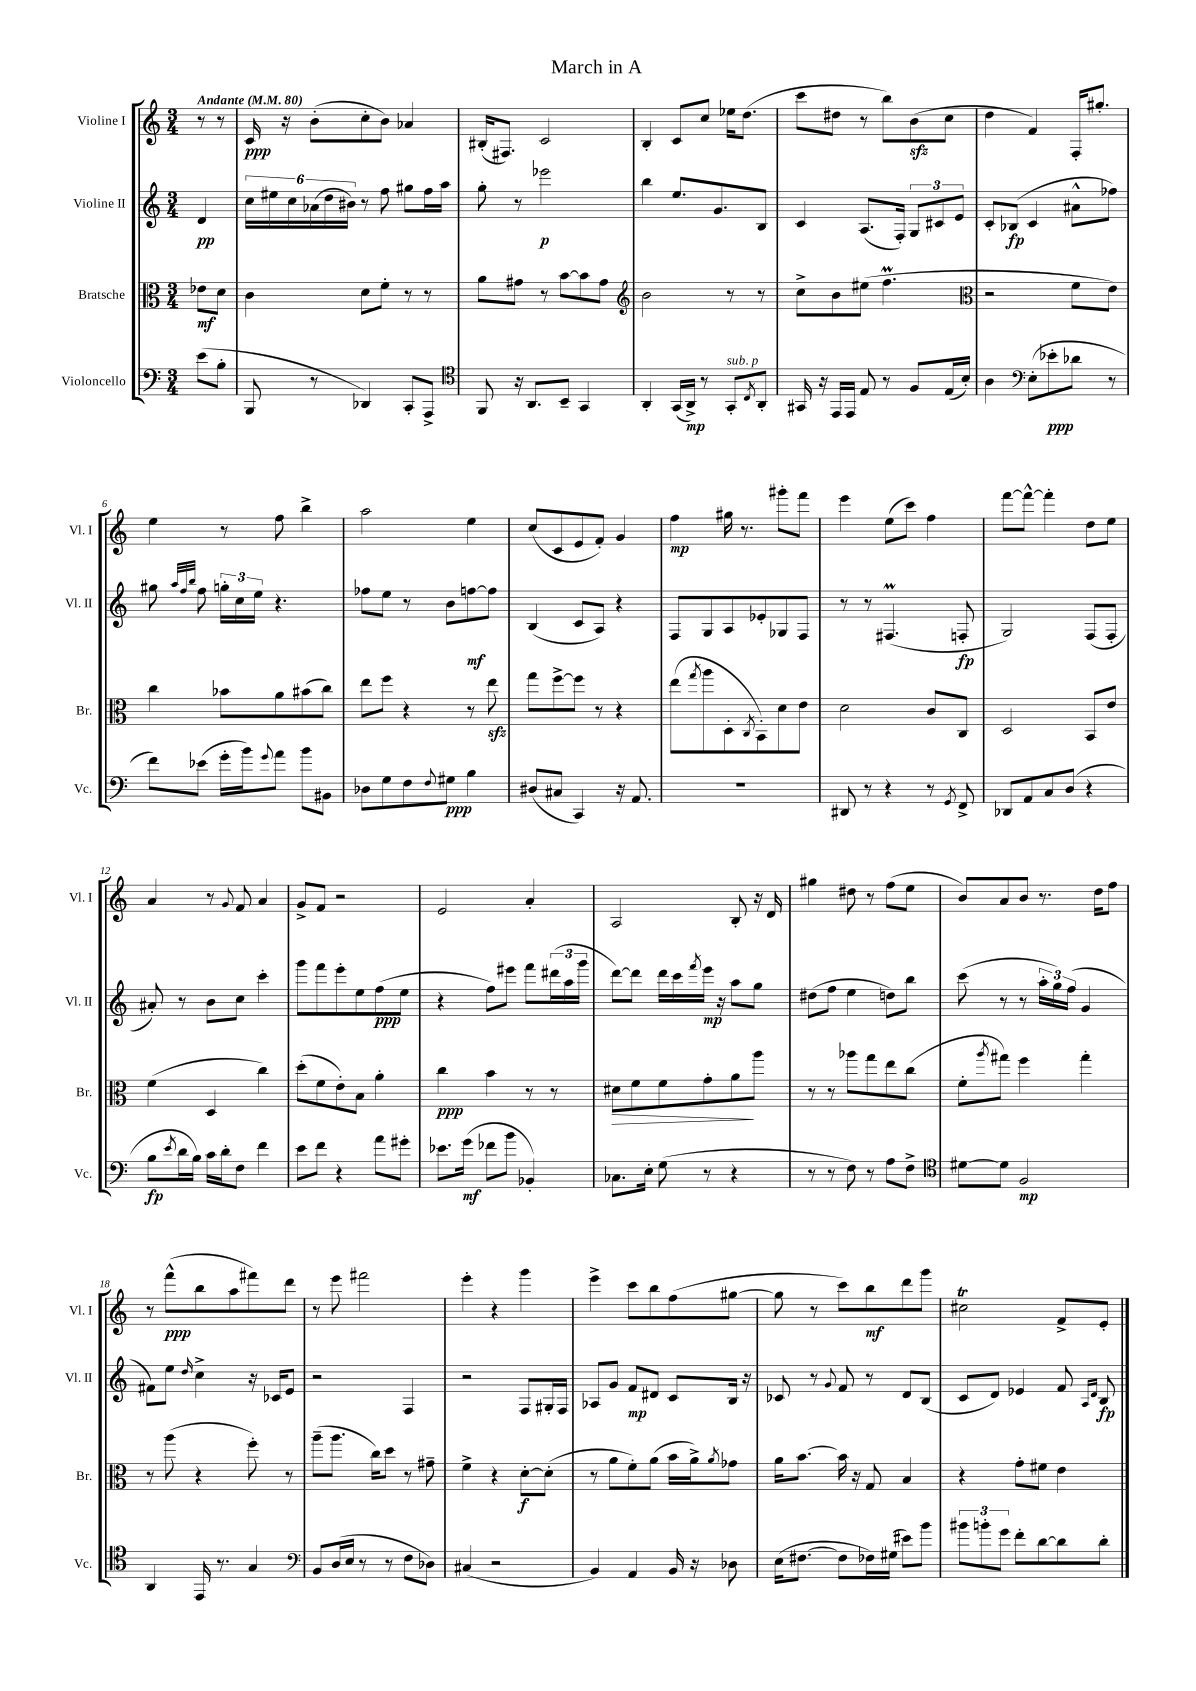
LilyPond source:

\header { title = "March in A" }
<<
\new StaffGroup <<
\new Staff = "s0" \with { instrumentName = "Violine I" shortInstrumentName = "Vl. I" } {
    \clef treble \key c \major \numericTimeSignature \time 3/4 \partial 4 \tempo "Andante" 4 = 80
    r8 r8 |
    c'16\ppp r16 b'8-.( c''8-. b'8) aes'4 |
    bis16-.( fis8.) c'2 |
    b4-. c'8 c''8 ees''16 d''8.( |
    c'''8 dis''8 r8 b''8) b'8\sfz( c''8 |
    d''4 f'4) f16-. gis''8.-. |
    e''4 r8 f''8 b''4-> |
    a''2 e''4 |
    c''8( c'8 e'8 f'8-.) g'4 |
    f''4\mp gis''16 r8. gis'''8-. f'''8 |
    e'''4 e''8( c'''8) f''4 |
    f'''8~ f'''8~-^ f'''4-. d''8 e''8 |
    a'4 r8 \appoggiatura { g'8 } f'8 a'4 |
    g'8-> f'8 r2 |
    e'2 a'4-. |
    a2 b8-. r16 d'16 |
    gis''4 dis''8 r8 f''8( e''8 |
    b'8) a'8 b'8 r8. d''16 f''8 |
    r8 f'''8-^\ppp( b''8 a''8 fis'''8) d'''8 |
    r8 e'''8 fis'''2 |
    e'''4-. r4 g'''4 |
    e'''4-> c'''8 b''8 f''8( gis''8~ |
    gis''8 r8 c'''8) b''8\mf d'''8 g'''8 |
    cis''2\trill f'8-> e'8-. \bar "|." |
}
\new Staff = "s1" \with { instrumentName = "Violine II" shortInstrumentName = "Vl. II" } {
    \clef treble \key c \major \numericTimeSignature \time 3/4 \partial 4
    d'4\pp |
    \tuplet 6/4 { c''16 eis''16 c''16 aes'16( d''16 bis'16) } r8 f''8 gis''8 f''16 a''16 |
    g''8-. r8 ees'''2\p |
    b''4 e''8. g'8. b8 |
    c'4 a8.( f16-.) \tuplet 3/2 { g8 cis'8 e'8 } |
    c'8-. bes8\fp( c'4 ais'8-^ fes''8) |
    gis''8 \grace { a''32 f''32 b''32 } f''8 \tuplet 3/2 { g''16-. c''16 e''16 } r4. |
    fes''8 e''8 r8 b'8 f''8~\mf f''8 |
    b4( c'8 a8) r4 |
    f8 g8 a8 ees'8-. ges8 f8 |
    r8 r8 fis4.\prall( f8-.\fp |
    g2) f8( f8-. |
    ais'8-.) r8 b'8 c''8 c'''4-. |
    g'''8 f'''8 e'''8-. e''8 f''8\ppp( e''8 |
    r4 f''8) eis'''8 f'''8 \tuplet 3/2 { dis'''16( a''16 g'''16 } |
    d'''8~) d'''8 d'''16 c'''16 \acciaccatura { f'''8 } e'''16\mp r16 a''8 g''8 |
    dis''8( f''8 e''4 d''8) b''8 |
    c'''8( r8 r8 \tuplet 3/2 { a''16-. g''16) f''16( } g'4 |
    fis'8) e''8 \grace { d''16 } c''4-> r16 ces'16 e'8 |
    r2 f4 |
    r2 f8 gis16-. f16 |
    aes8 g'8 f'8\mp dis'8 c'8 b16 r16 |
    ces'8 r8 \appoggiatura { g'8 } f'8 r8 d'8 b8( |
    c'8 d'8) ees'4 f'8 \grace { a16 d'16 } b8\fp \bar "|." |
}
\new Staff = "s2" \with { instrumentName = "Bratsche" shortInstrumentName = "Br." } {
    \clef alto \key c \major \numericTimeSignature \time 3/4 \partial 4
    ees'8\mf d'8 |
    c'4 d'8 f'8-. r8 r8 |
    a'8 gis'8 r8 b'8~ b'8 gis'8 |
    \clef treble b'2 r8 r8 |
    c''8-> b'8 eis''8( f''4.\prall |
    \clef alto r2 f'8 e'8) |
    c''4 bes'8 a'8 bis'8( c''8) |
    e''8 f''8 r4 r8 e''8\sfz |
    g''8 f''8~-> f''8 r8 r4 |
    e''8( \acciaccatura { g''8 } a''8 d8-. \acciaccatura { c8 } b,8-.) d'8 e'8 |
    d'2 c'8 c8 |
    d2 b,8 e'8 |
    f'4( d4 c''4) |
    d''8-.( f'8 e'8-.) b8 a'4-. |
    c''4\ppp b'4 r8 r8 |
    dis'8\> f'8 f'8 g'8-. a'8\! a''8 |
    r8 r8 aes''8 g''8 e''8 c''8( |
    f'8-. \acciaccatura { a''8 } gis''8) f''4 gis''4-. |
    r8 a''8( r4 f''8-.) r8 |
    a''8--( a''8. c''16) d''8 r8 gis'8-- |
    f'4-> r4 d'8~-.\f d'8-.( |
    r8 a'8 f'8-.) a'8( b'16 a'16->) \acciaccatura { a'8 } ges'8 |
    a'16 b'8.~ b'16 r16 g8 b4 |
    r4 g'8-. fis'8 e'4 \bar "|." |
}
\new Staff = "s3" \with { instrumentName = "Violoncello" shortInstrumentName = "Vc." } {
    \clef bass \key c \major \numericTimeSignature \time 3/4 \partial 4
    e'8( b8-. |
    b,,8 r8 des,4) c,8-. a,,8-> |
    \clef tenor f,8 r16 a,8. b,8-- g,4 |
    a,4-. g,16( a,16->\mp) r8 g,8-.^\markup { \italic "sub. p" } \acciaccatura { c8 } a,8-. |
    gis,16 r16 e,16 e,16 e8 r8 f8 e16( b16-.) |
    a4 \clef bass e8-.( ees'8-.\ppp des'8 r8 |
    f'8) ees'8( g'16-. b'16) \appoggiatura { g'8 } a'8 b'8 bis,8 |
    des8 g8 f8 \appoggiatura { f8 } gis8\ppp b4 |
    dis8( cis8 c,4) r16 a,8. |
    R2. |
    dis,8 r8 r4 r8 \acciaccatura { g,8 } f,8-> |
    des,8 a,8 c8 d8( r4 |
    b8\fp \acciaccatura { e'8 } d'16 b16) c'16 d'16-. f8 f'4 |
    e'8 f'8 r4 a'8 gis'8-. |
    ees'8. g'16\mf( fes'8 b'8 bes,4-.) |
    ces8. e16-. g8( r8 r4 |
    r8 r8 f8) r8 a8 f8-> |
    \clef tenor dis'8~ dis'8 f2\mp |
    a,4 e,16 r8. g4 |
    \clef bass b,8 d16( e16 r8 r8 f8 des8) |
    cis4( r2 |
    b,4) a,4 b,16 r16 des8 |
    e16( fis8.~ fis8 fes16) gis16( eis'8) b'8 |
    \tuplet 3/2 { bis'8 b'8-. g'8 } f'8-. d'8~ d'8 d'8-. \bar "|." |
}
>>
>>
